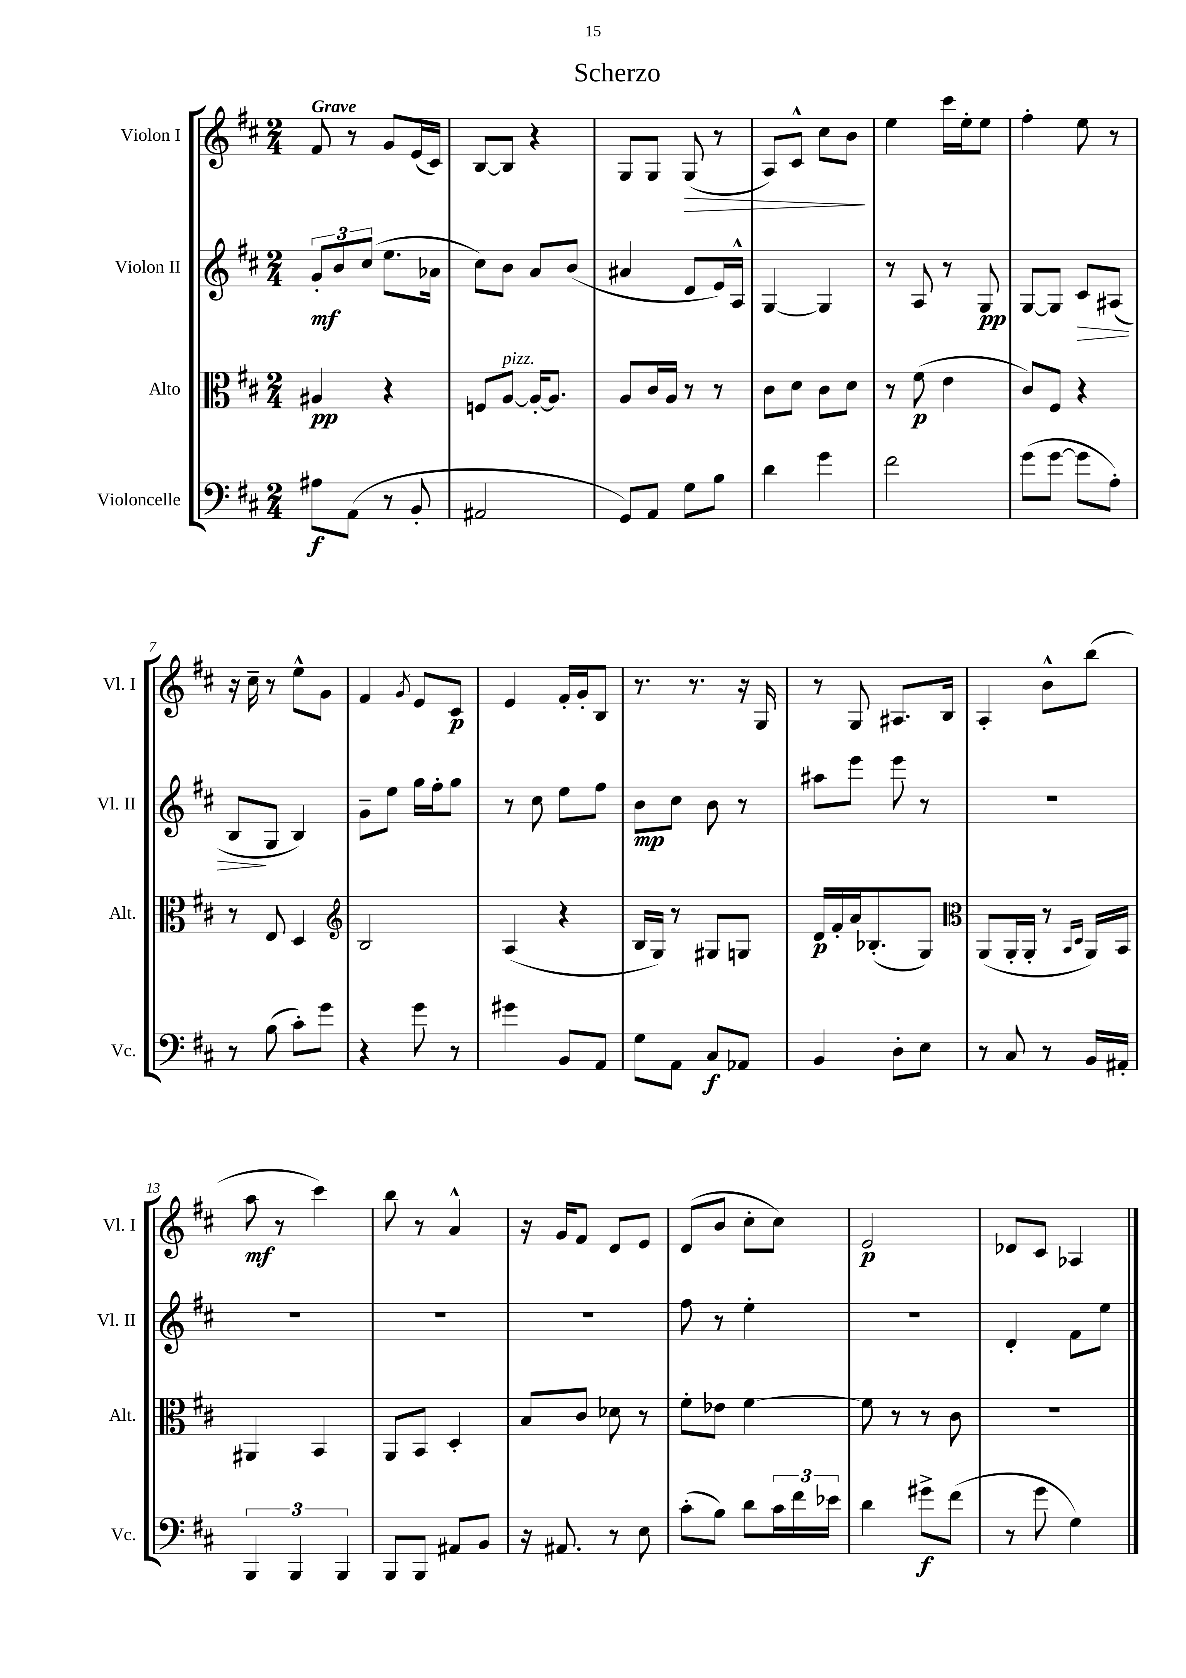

**kern	**dynam	**kern	**dynam	**kern	**dynam	**kern	**dynam
*part4	*part4	*part3	*part3	*part2	*part2	*part1	*part1
*staff4	*staff4	*staff3	*staff3	*staff2	*staff2	*staff1	*staff1
*I"Violoncelle	*	*I"Alto	*	*I"Violon II	*	*I"Violon I	*
*I'Vc.	*	*I'Alt.	*	*I'Vl. II	*	*I'Vl. I	*
*clefF4	*	*clefC3	*	*clefG2	*	*clefG2	*
*k[f#c#]	*	*k[f#c#]	*	*k[f#c#]	*	*k[f#c#]	*
*M2/4	*	*M2/4	*	*M2/4	*	*M2/4	*
=1	=1	=1	=1	=1	=1	=1	=1
!	!	!	!	!	!	!LO:TX:a:B:t=Grave	!
8A#X\L	f	4A#X/	pp	12g'/L	mf	8f#/	.
.	.	.	.	12b/	.	.	.
(8AA\J	.	.	.	.	.	8r	.
.	.	.	.	(12cc#/J	.	.	.
8r	.	4r	.	8.ee\L	.	8g/L	.
8BB'/	.	.	.	.	.	(16e/L	.
.	.	.	.	16a-X\Jk	.	16c#/JJ)	.
=2	=2	=2	=2	=2	=2	=2	=2
2AA#X/	.	8Fn/L	.	8cc#\L)	.	[8B/L	.
!	!	!LO:TX:a:i:t=pizz.	!	!	!	!	!
.	.	[8A/J	.	8b\J	.	8B/J]	.
.	.	16A'/KL_	.	8a/L	.	4r	.
.	.	8.A/J]	.	.	.	.	.
.	.	.	.	(8b/J	.	.	.
=3	=3	=3	=3	=3	=3	=3	=3
8GG/L)	.	8A/L	.	4a#X/	.	8G/L	.
8AA/J	.	16c#/L	.	.	.	8G/J	.
.	.	16A/JJ	.	.	.	.	.
!	!	!	!	!	!	!	!LO:HP:b
8G\L	.	8r	.	8d/L	.	(8G/	>
8B\J	.	8r	.	16e/L)	.	8r	.
.	.	.	.	16A^^/JJ	.	.	.
=4	=4	=4	=4	=4	=4	=4	=4
4d\	.	8c#\L	.	[4G/	.	8A/L)	.
.	.	8d\J	.	.	.	8c#^^/J	.
4g\	.	8c#\L	.	4G/]	.	8cc#\L	.
.	.	8d\J	.	.	.	8b\J	.
.	.	.	.	.	.	.	]
=5	=5	=5	=5	=5	=5	=5	=5
2f#\	.	8r	.	8r	.	4ee\	.
.	.	(8f#\	p	8A/	.	.	.
.	.	4e\	.	8r	.	16ccc#\LL	.
.	.	.	.	.	.	16ee'\J	.
.	.	.	.	8G/	pp	8ee\J	.
=6	=6	=6	=6	=6	=6	=6	=6
(8g\L	.	8c#/L)	.	[8G/L	.	4ff#'\	.
[8g\J	.	8F#/J	.	8G/J]	.	.	.
!	!	!	!	!	!LO:HP:b	!	!
8g\L]	.	4r	.	8c#/L	>	8ee\	.
8A'\J)	.	.	.	(8A#X/J	.	8r	.
!!LO:LB:g=z
=7	=7	=7	=7	=7	=7	=7	=7
8r	.	8r	.	8B/L	.	16r	.
.	.	.	.	.	.	16cc#~\	.
(8B\	.	8E/	.	8G/J	]	8r	.
8c#'\L)	.	4D/	.	4B/)	.	8ee^^\L	.
8g\J	.	.	.	.	.	8g\J	.
=8	=8	=8	=8	=8	=8	=8	=8
*	*	*clefG2	*	*	*	*	*
4r	.	2B/	.	8g~\L	.	4f#/	.
.	.	.	.	8ee\J	.	.	.
.	.	.	.	.	.	8qg/	.
8g\	.	.	.	16gg\LL	.	8e/L	.
.	.	.	.	16ff#'\J	.	.	.
8r	.	.	.	8gg\J	.	8c#/J	p
=9	=9	=9	=9	=9	=9	=9	=9
4g#X\	.	(4A/	.	8r	.	4e/	.
.	.	.	.	8cc#\	.	.	.
8BB/L	.	4r	.	8ee\L	.	16f#'/LL	.
.	.	.	.	.	.	16g'/J	.
8AA/J	.	.	.	8ff#\J	.	8B/J	.
=10	=10	=10	=10	=10	=10	=10	=10
8G\L	.	16B/LL	.	8b\L	mp	8.r	.
.	.	16G/JJ)	.	.	.	.	.
8AA\J	.	8r	.	8cc#\J	.	.	.
.	.	.	.	.	.	8.r	.
8C#/L	f	8G#X/L	.	8b\	.	.	.
8AA-X/J	.	8Gn/J	.	8r	.	16r	.
.	.	.	.	.	.	16G/	.
=11	=11	=11	=11	=11	=11	=11	=11
4BB/	.	16d/LL	p	8aa#X\L	.	8r	.
.	.	16f#'/	.	.	.	.	.
.	.	16a/J	.	8eee\J	.	8G/	.
.	.	(8.B-X'/	.	.	.	.	.
8D'\L	.	.	.	8eee\	.	8.A#X/L	.
8E\J	.	8G/J)	.	8r	.	.	.
.	.	.	.	.	.	16B/Jk	.
=12	=12	=12	=12	=12	=12	=12	=12
*	*	*clefC3	*	*	*	*	*
8r	.	(8AA/L	.	2r	.	4A'/	.
8C#/	.	16AA'/L	.	.	.	.	.
.	.	16AA'/JJ	.	.	.	.	.
8r	.	8r	.	.	.	8b^^\L	.
.	.	16qqBB/LL	.	.	.	.	.
.	.	16qqD/JJ	.	.	.	.	.
16BB/LL	.	16AA/LL)	.	.	.	(8bb\J	.
16AA#X'/JJ	.	16BB/JJ	.	.	.	.	.
!!LO:LB:g=z
=13	=13	=13	=13	=13	=13	=13	=13
6BBB/	.	4AA#X/	.	2r	.	8aa\	mf
.	.	.	.	.	.	8r	.
6BBB/	.	.	.	.	.	.	.
.	.	4BB/	.	.	.	4ccc#\)	.
6BBB/	.	.	.	.	.	.	.
=14	=14	=14	=14	=14	=14	=14	=14
8BBB/L	.	8AA/L	.	2r	.	8bb\	.
8BBB/J	.	8BB/J	.	.	.	8r	.
8AA#X/L	.	4D'/	.	.	.	4a^^/	.
8BB/J	.	.	.	.	.	.	.
=15	=15	=15	=15	=15	=15	=15	=15
16r	.	8B/L	.	2r	.	16r	.
8.AA#X/	.	.	.	.	.	16g/KL	.
.	.	8c#/J	.	.	.	8f#/J	.
8r	.	8d-X\	.	.	.	8d/L	.
8E\	.	8r	.	.	.	8e/J	.
=16	=16	=16	=16	=16	=16	=16	=16
(8c#'\L	.	8f#'\L	.	8ff#\	.	(8d/L	.
8B\J)	.	8e-X\J	.	8r	.	8b/J	.
8d\L	.	[4f#\	.	4ee'\	.	8cc#'\L	.
24c#\L	.	.	.	.	.	8cc#\J)	.
24f#\	.	.	.	.	.	.	.
24e-X\JJ	.	.	.	.	.	.	.
=17	=17	=17	=17	=17	=17	=17	=17
4d\	.	8f#\]	.	2r	.	2e/	p
.	.	8r	.	.	.	.	.
8g#X^\L	f	8r	.	.	.	.	.
(8f#\J	.	8c#\	.	.	.	.	.
=18	=18	=18	=18	=18	=18	=18	=18
8r	.	2r	.	4d'/	.	8d-X/L	.
8g\	.	.	.	.	.	8c#/J	.
4G\)	.	.	.	8f#\L	.	4A-X/	.
.	.	.	.	8ee\J	.	.	.
==	==	==	==	==	==	==	==
*-	*-	*-	*-	*-	*-	*-	*-
